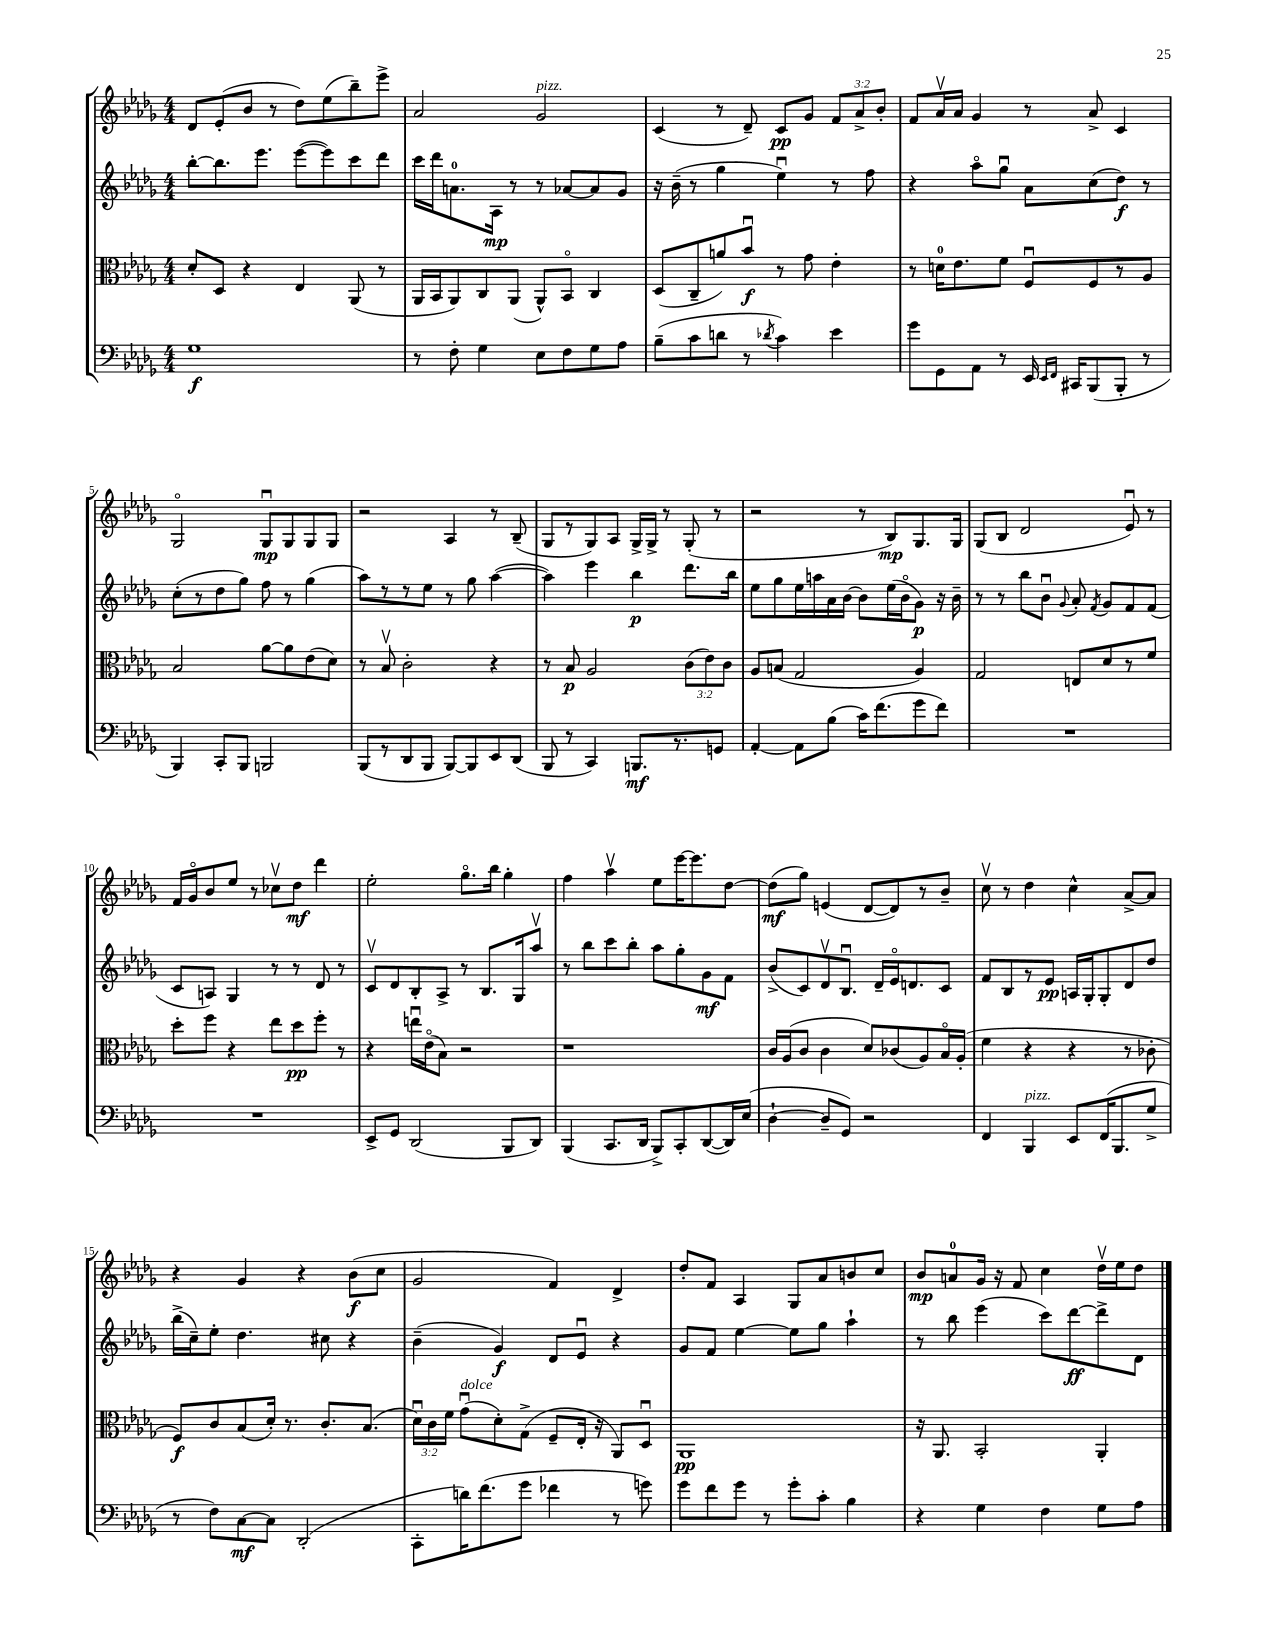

**kern	**dynam	**kern	**dynam	**kern	**dynam	**kern	**dynam
*part4	*part4	*part3	*part3	*part2	*part2	*part1	*part1
*staff4	*staff4	*staff3	*staff3	*staff2	*staff2	*staff1	*staff1
*clefF4	*	*clefC3	*	*clefG2	*	*clefG2	*
*k[b-e-a-d-g-]	*	*k[b-e-a-d-g-]	*	*k[b-e-a-d-g-]	*	*k[b-e-a-d-g-]	*
*M4/4	*	*M4/4	*	*M4/4	*	*M4/4	*
=1	=1	=1	=1	=1	=1	=1	=1
1G-	f	8d-'/L	.	[8bb-'\L	.	8d-/L	.
.	.	8D-/J	.	8.bb-\]	.	(8e-'/	.
.	.	4r	.	.	.	8b-/J	.
.	.	.	.	8.eee-\J	.	.	.
.	.	.	.	.	.	8r	.
.	.	4E-/	.	([8eee-\L	.	8dd-\L)	.
.	.	.	.	8eee-\])	.	(8ee-\	.
.	.	(8AA-/	.	8ccc\	.	8bb-~\)	.
.	.	8r	.	8ddd-\J	.	8eee-^\J	.
=2	=2	=2	=2	=2	=2	=2	=2
8r	.	16AA-/LL	.	16ccc\LL	.	2a-/	.
.	.	16BB-/J	.	16ddd-\J	.	.	.
8F'\	.	8AA-/)	.	8.an\	.	.	.
4G-\	.	8C/	.	.	.	.	.
.	.	.	.	16A-\Jk	mp	.	.
.	.	(8AA-/J	.	8r	.	.	.
!	!	!	!	!	!	!LO:TX:a:i:t=pizz.	!
8E-\L	.	8AA-^^/L)	.	8r	.	2g-/	.
8F\	.	8BB-/J	.	[8a-X/L	.	.	.
8G-\	.	4C/	.	8a-/]	.	.	.
8A-\J	.	.	.	8g-/J	.	.	.
=3	=3	=3	=3	=3	=3	=3	=3
(8B-~\L	.	(8D-/L	.	16r	.	(4c/	.
.	.	.	.	(16b-~\	.	.	.
8c\	.	8C~/	.	8r	.	.	.
8dn\J	.	8an/)	.	4gg-\	.	8r	.
8r	.	8b-u/J	f	.	.	8d-~/)	.
8qd-X/	.	.	.	.	.	.	.
4c\)	.	8r	.	4ee-u\)	.	8c/L	pp
.	.	8g-\	.	.	.	8g-/J	.
4e-\	.	4e-'\	.	8r	.	12f/L	.
.	.	.	.	.	.	12a-^/	.
.	.	.	.	8ff\	.	.	.
.	.	.	.	.	.	12b-'/J	.
=4	=4	=4	=4	=4	=4	=4	=4
8g-\L	.	8r	.	4r	.	8f/L	.
8GG-\	.	16dn\KL	.	.	.	16a-v/L	.
.	.	8.e-\	.	.	.	16a-/JJ	.
8AA-\J	.	.	.	8aa-\L	.	4g-/	.
8r	.	8f\J	.	8gg-u\J	.	.	.
16EE-/	.	8Fu/L	.	8a-\L	.	8r	.
16qqEE-/LL	.	.	.	.	.	.	.
16qqFF/JJ	.	.	.	.	.	.	.
16CC#X/KL	.	.	.	.	.	.	.
(8BBB-/	.	8F/	.	(8cc\	.	8a-^/	.
8BBB-'/J	.	8r	.	8dd-\J)	f	4c/	.
8r	.	8A-/J	.	8r	.	.	.
!!LO:LB:g=z
=5	=5	=5	=5	=5	=5	=5	=5
4BBB-/)	.	2B-/	.	(8cc'\L	.	2G-/	.
.	.	.	.	8r	.	.	.
8CC'/L	.	.	.	8dd-\	.	.	.
8BBB-/J	.	.	.	8gg-\J)	.	.	.
2BBBn/	.	[8a-\L	.	8ff\	.	8G-u/L	mp
.	.	8a-\]	.	8r	.	8G-/	.
.	.	(8e-\	.	(4gg-\	.	8G-/	.
.	.	8d-\J)	.	.	.	8G-/J	.
=6	=6	=6	=6	=6	=6	=6	=6
(8BBB-/L	.	8r	.	8aa-\L)	.	2r	.
8r	.	8B-v/	.	8r	.	.	.
8DD-/	.	2c'\	.	8r	.	.	.
8BBB-/J	.	.	.	8ee-\J	.	.	.
[8BBB-/L)	.	.	.	8r	.	4A-/	.
8BBB-/]	.	.	.	8gg-\	.	.	.
8EE-/	.	4r	.	([4aa-\	.	8r	.
(8DD-/J	.	.	.	.	.	(8B-~/	.
=7	=7	=7	=7	=7	=7	=7	=7
8BBB-/	.	8r	.	4aa-\])	.	8G-/L	.
8r	.	8B-/	p	.	.	8r	.
4CC/)	.	2A-/	.	4eee-\	.	8G-/)	.
.	.	.	.	.	.	8A-/J	.
8.BBBn/L	mf	.	.	4bb-\	p	16G-^/LL	.
.	.	.	.	.	.	16G-^/JJ	.
.	.	.	.	.	.	8r	.
8.r	.	.	.	.	.	.	.
.	.	(12c\L	.	8.ddd-\L	.	(8G-'/	.
.	.	12e-\)	.	.	.	.	.
8GGn/J	.	.	.	.	.	8r	.
.	.	12c\J	.	.	.	.	.
.	.	.	.	16bb-\Jk	.	.	.
=8	=8	=8	=8	=8	=8	=8	=8
[4AA-'/	.	8A-/L	.	8ee-\L	.	2r	.
.	.	(8Bn/J	.	8gg-\	.	.	.
8AA-\L]	.	2G-/	.	16ee-\L	.	.	.
.	.	.	.	16aan\	.	.	.
(8B-\J	.	.	.	16a-\	.	.	.
.	.	.	.	[16b-\JJ	.	.	.
16c\KL)	.	.	.	8b-\L]	.	8r	.
(8.f\	.	.	.	.	.	.	.
.	.	.	.	(16ee-\L	.	8B-/L)	mp
.	.	.	.	16b-\J	.	.	.
8g-\	.	4A-/)	.	8g-\J)	p	8.G-/	.
8f\J)	.	.	.	16r	.	.	.
.	.	.	.	16b-~\	.	16G-/Jk	.
=9	=9	=9	=9	=9	=9	=9	=9
1r	.	2G-/	.	8r	.	(8G-/L	.
.	.	.	.	8r	.	8B-/J	.
.	.	.	.	8bb-\L	.	2d-/	.
.	.	.	.	8b-u\J	.	.	.
.	.	.	.	8qqg-/	.	.	.
.	.	8En/L	.	8a-'/	.	.	.
.	.	.	.	8qf/	.	.	.
.	.	8d-/	.	8g-/L	.	.	.
.	.	8r	.	8f/	.	8e-u/)	.
.	.	8f/J	.	(8f/J	.	8r	.
!!LO:LB:g=z
=10	=10	=10	=10	=10	=10	=10	=10
1r	.	8dd-'\L	.	8c/L	.	16f/LL	.
.	.	.	.	.	.	16g-/J	.
.	.	8ff\J	.	8An/J)	.	8b-/	.
.	.	4r	.	4G-/	.	8ee-/J	.
.	.	.	.	.	.	8r	.
.	.	8ee-\L	.	8r	.	8cc-Xv\L	.
.	.	8dd-\	pp	8r	.	8dd-\J	mf
.	.	8ff'\J	.	8d-/	.	4ddd-\	.
.	.	8r	.	8r	.	.	.
=11	=11	=11	=11	=11	=11	=11	=11
8EE-^/L	.	4r	.	8cv/L	.	2ee-'\	.
8GG-/J	.	.	.	8d-/	.	.	.
(2DD-/	.	16eenu\LL	.	8B-'/	.	.	.
.	.	(16e-\J	.	.	.	.	.
.	.	8B-\J)	.	8A-^/J	.	.	.
.	.	2r	.	8r	.	8.gg-\L	.
.	.	.	.	8.B-/L	.	.	.
.	.	.	.	.	.	16bb-\Jk	.
8BBB-/L	.	.	.	.	.	4gg-'\	.
.	.	.	.	16G-/k	.	.	.
8DD-/J)	.	.	.	8aa-v/J	.	.	.
=12	=12	=12	=12	=12	=12	=12	=12
(4BBB-/	.	1r	.	8r	.	4ff\	.
.	.	.	.	8bb-\L	.	.	.
8.CC/L	.	.	.	8ccc\	.	4aa-v\	.
.	.	.	.	8bb-'\J	.	.	.
16DD-/Jk	.	.	.	.	.	.	.
8BBB-^/L)	.	.	.	8aa-\L	.	8ee-\L	.
8CC'/	.	.	.	8gg-'\	.	[16eee-\K	.
.	.	.	.	.	.	8.eee-\]	.
([8DD-/	.	.	.	8g-\	mf	.	.
16DD-/L])	.	.	.	8f\J	.	[8dd-\J	.
(16E-/JJ	.	.	.	.	.	.	.
=13	=13	=13	=13	=13	=13	=13	=13
[4D-`\	.	16c/LL	.	(8b-^/L	.	(8dd-\L]	mf
.	.	(16A-/J	.	.	.	.	.
.	.	8c/J	.	8c/)	.	8gg-\J)	.
8D-~/L]	.	4c\	.	8d-v/	.	(4en/	.
8GG-/J)	.	.	.	8.B-u/J	.	.	.
2r	.	8d-/L)	.	.	.	[8d-/L	.
.	.	.	.	16d-~/LL	.	.	.
.	.	(8c-X/	.	16e-/J	.	8d-/])	.
.	.	.	.	8.dn/	.	.	.
.	.	8A-/)	.	.	.	8r	.
.	.	16B-/L	.	8c/J	.	8b-~/J	.
.	.	(16A-'/JJ	.	.	.	.	.
=14	=14	=14	=14	=14	=14	=14	=14
4FF/	.	4f\	.	8f/L	.	8ccv\	.
.	.	.	.	8B-/	.	8r	.
!LO:TX:a:i:t=pizz.	!	!	!	!	!	!	!
4BBB-/	.	4r	.	8r	.	4dd-\	.
.	.	.	.	8e-/J	pp	.	.
8EE-/L	.	4r	.	16An/LL	.	4cc^^\	.
.	.	.	.	16G-'/J	.	.	.
(16FF/K	.	.	.	8G-'/	.	.	.
8.BBB-/	.	.	.	.	.	.	.
.	.	8r	.	8d-/	.	[8a-^/L	.
8G-^/J	.	8c-X'\	.	8dd-/J	.	8a-/J]	.
!!LO:LB:g=z
=15	=15	=15	=15	=15	=15	=15	=15
8r	.	8F/L)	f	(16bb-^\LL	.	4r	.
.	.	.	.	16cc~\J)	.	.	.
8F\L)	.	8c/	.	8ee-'\J	.	.	.
[8C\	mf	(8B-/	.	4.dd-\	.	4g-/	.
8C\J]	.	16d-'/Jk)	.	.	.	.	.
.	.	8.r	.	.	.	.	.
(2DD-'/	.	.	.	.	.	4r	.
.	.	8.c'/L	.	8cc#X\	.	.	.
.	.	.	.	4r	.	(8b-\L	f
.	.	(8.B-/J	.	.	.	.	.
.	.	.	.	.	.	8cc\J	.
=16	=16	=16	=16	=16	=16	=16	=16
8CC'\L	.	24d-u\LL)	.	(4b-~\	.	2g-/	.
.	.	24c\	.	.	.	.	.
.	.	24f\JJ	.	.	.	.	.
!	!	!LO:TX:a:i:t=dolce	!	!	!	!	!
16dn\K)	.	(8g-u\L	.	.	.	.	.
(8.f\	.	.	.	.	.	.	.
.	.	8d-'\)	.	4g-/)	f	.	.
8g-\J	.	(8G-^\J	.	.	.	.	.
4f-X\	.	8F~/L	.	8d-/L	.	4f/)	.
.	.	16E-'/Jk	.	8e-u/J	.	.	.
.	.	16r	.	.	.	.	.
8r	.	8AA-/L)	.	4r	.	4d-^/	.
8gn\)	.	8D-u/J	.	.	.	.	.
=17	=17	=17	=17	=17	=17	=17	=17
8g-\L	.	1AA-	pp	8g-/L	.	8dd-'/L	.
8f\	.	.	.	8f/J	.	8f/J	.
8g-\J	.	.	.	[4ee-\	.	4A-/	.
8r	.	.	.	.	.	.	.
8g-'\L	.	.	.	8ee-\L]	.	8G-/L	.
8c'\J	.	.	.	8gg-\J	.	8a-/	.
4B-\	.	.	.	4aa-`\	.	8bn/	.
.	.	.	.	.	.	8cc/J	.
=18	=18	=18	=18	=18	=18	=18	=18
4r	.	16r	.	8r	.	8b-/L	mp
.	.	8.AA-/	.	.	.	.	.
.	.	.	.	8bb-\	.	8an/	.
4G-\	.	2BB-'/	.	(4eee-\	.	16g-/Jk	.
.	.	.	.	.	.	16r	.
.	.	.	.	.	.	8f/	.
4F\	.	.	.	8ccc\L)	.	4cc\	.
.	.	.	.	[8ddd-\	ff	.	.
8G-\L	.	4AA-'/	.	8ddd-^\]	.	16dd-v\LL	.
.	.	.	.	.	.	16ee-\J	.
8A-\J	.	.	.	8d-\J	.	8dd-\J	.
==	==	==	==	==	==	==	==
*-	*-	*-	*-	*-	*-	*-	*-
